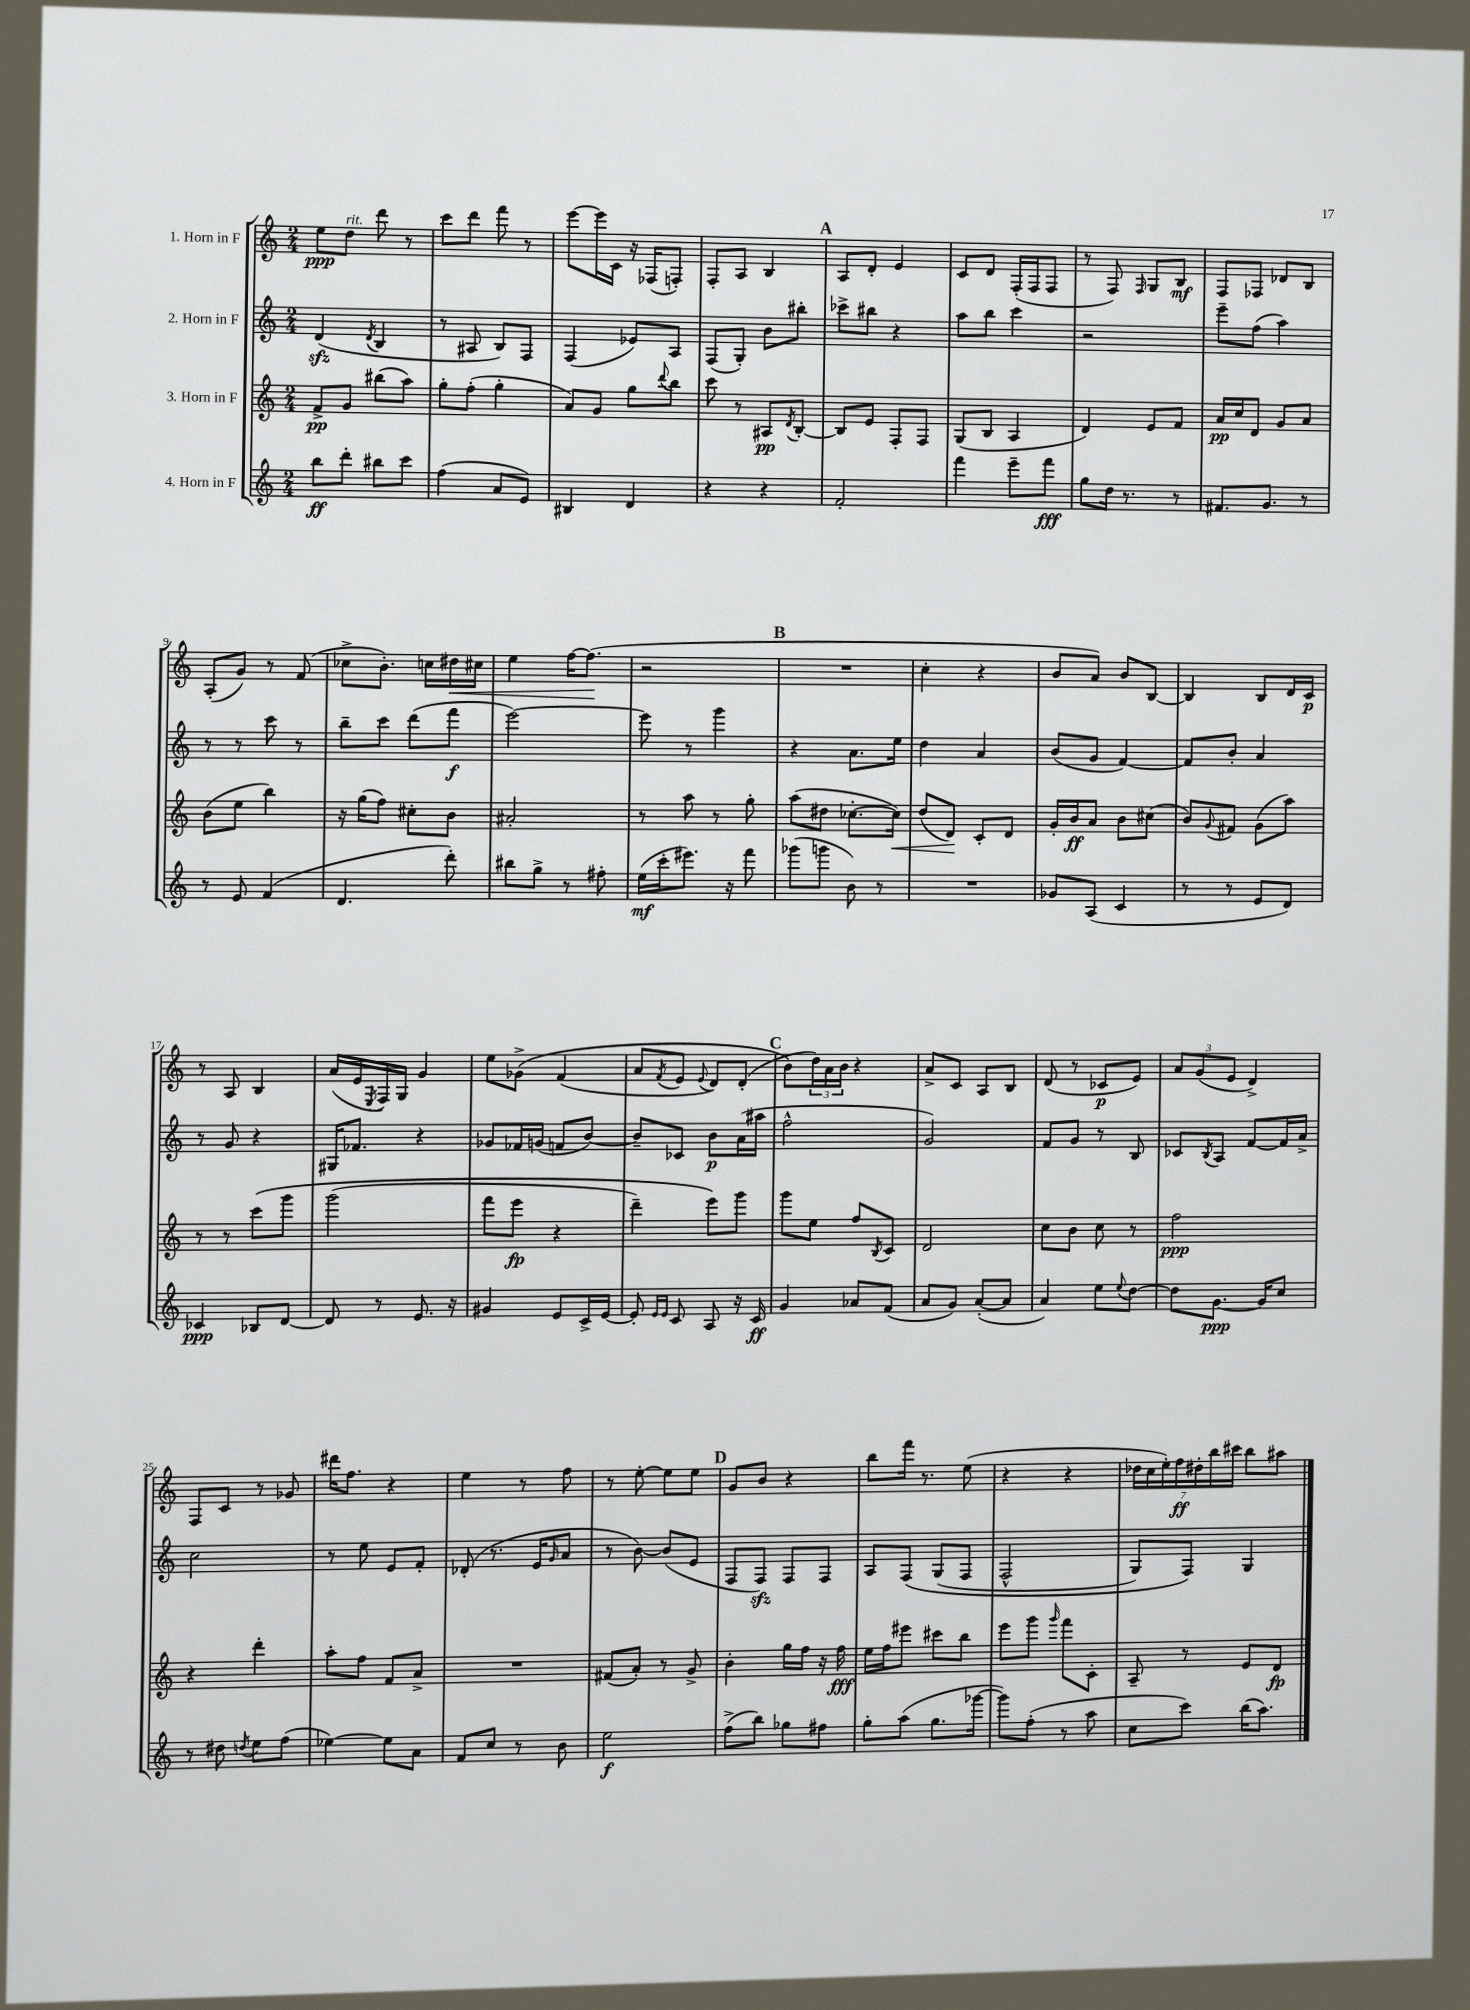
<<
\new StaffGroup <<
\new Staff = "s0" \with { instrumentName = "1. Horn in F" } {
    \clef treble \key c \major \numericTimeSignature \time 2/4
    e''8\ppp d''8^\markup { \italic "rit." } d'''8 r8 |
    c'''8 d'''8 f'''8 r8 |
    e'''8~ e'''16 c'16 r16 fes16( f8-.) |
    f8-. a8 b4 |
    \mark \markup { \bold "A" } a8 d'8-. e'4 |
    c'8 d'8 f16-.( f16 f8 |
    r8 f8) \grace { f16 } g8 b8\mf |
    f8 fes8 des'8 b8 |
    a8-.( g'8) r8 f'8( |
    ces''8-> b'8.-.) c''16 dis''16\< cis''16 |
    e''4 f''16~ f''8.\!( |
    r2 |
    \mark \markup { \bold "B" } R2 |
    c''4-. r4 |
    b'8 a'8) b'8 b8~ |
    b4 b8 d'16 c'16\p |
    r8 a8 b4 |
    a'16( e'16 \acciaccatura { e8 } f16) g16 g'4 |
    e''8 ges'8->\( f'4( |
    a'8 \acciaccatura { f'8 } e'8 \appoggiatura { e'8 } d'8) d'8-.( |
    \mark \markup { \bold "C" } b'8\) \tuplet 3/2 { d''16) a'16 b'16 } r4 |
    a'8-> c'8 a8 b8 |
    d'8( r8 ces'8\p e'8) |
    \tuplet 3/2 { a'8 g'8( e'8 } d'4->) |
    f8 c'8 r8 ges'8 |
    dis'''16 f''8. r4 |
    e''4 r8 f''8 |
    r8 e''8~-. e''8 e''8 |
    \mark \markup { \bold "D" } g'8 b'8 r4 |
    b''8 f'''16 r8. e''8( |
    r4 r4 |
    \tuplet 7/4 { des''16 c''16 e''16-.) f''16\ff dis''16-. b''16 cis'''16 } b''8 ais''8 \bar "|." |
}
\new Staff = "s1" \with { instrumentName = "2. Horn in F" } {
    \clef treble \key c \major \numericTimeSignature \time 2/4
    d'4\sfz( \acciaccatura { d'8 } b4 |
    r8 ais8 b8) f8 |
    f4( ees'8) a8 |
    f8( g8-.) b'8 bis''8-. |
    \mark \markup { \bold "A" } ces'''8-> bis''8 r4 |
    a''8 b''8 c'''4 |
    r2 |
    e'''8-- f''8( a''4) |
    r8 r8 c'''8 r8 |
    b''8-- c'''8 d'''8( f'''8\f |
    e'''2~) |
    e'''8 r8 g'''4 |
    \mark \markup { \bold "B" } r4 a'8. e''16 |
    d''4 a'4 |
    b'8( g'8 f'4~) |
    f'8 b'8-. a'4 |
    r8 g'8 r4 |
    gis16 fes'8. r4 |
    ges'8 fes'16 g'16( f'8 b'8~) |
    b'8-- ces'8 b'8\p a'16( ais''16 |
    \mark \markup { \bold "C" } f''2-^ |
    g'2) |
    f'8 g'8 r8 b8 |
    ces'8 \acciaccatura { b8 } a8 f'8~ f'16 a'16-> |
    c''2 |
    r8 e''8 e'8 f'8-. |
    des'8-.( r8. e'16 \grace { g'16 } a'8 |
    r8 b'8~) b'8( e'8 |
    \mark \markup { \bold "D" } f8 f8\sfz) f8 f8 |
    a8 f8\( g8( f8 |
    f2-^ |
    g8) f8\) g4 \bar "|." |
}
\new Staff = "s2" \with { instrumentName = "3. Horn in F" } {
    \clef treble \key c \major \numericTimeSignature \time 2/4
    f'8->\pp g'8 bis''8( a''8) |
    g''8-. f''8-.( g''4-. |
    a'8) g'8 g''8 \appoggiatura { d'''8 } b''8 |
    c'''8 r8 ais8\pp \acciaccatura { d'8 } b8~-. |
    \mark \markup { \bold "A" } b8 e'8 f8-. f8 |
    g8( b8 a4 |
    d'4) e'8 f'8 |
    a'16\pp c''16 d'8 g'8 a'8 |
    b'8( e''8 b''4) |
    r16 g''16( f''8) cis''8-. b'8 |
    ais'2-. |
    r8 a''8 r8 g''8-. |
    \mark \markup { \bold "B" } a''8( dis''8 ces''8.~-. ces''16\<) |
    d''8( d'8\!) c'8-. d'8 |
    g'16-. b'16\ff a'8 b'8 cis''8( |
    b'8) \appoggiatura { g'8 } fis'8 g'8( a''8) |
    r8 r8 c'''8\( g'''8 |
    g'''2( |
    f'''8 e'''8\fp r4 |
    d'''4--) e'''8\) g'''8 |
    \mark \markup { \bold "C" } g'''8 e''8 f''8 \acciaccatura { b8 } c'8 |
    d'2 |
    c''8 b'8 c''8 r8 |
    f''2\ppp |
    r4 d'''4-. |
    a''8-. f''8 f'8 a'8-> |
    R2 |
    fis'8( a'8-.) r8 g'8-> |
    \mark \markup { \bold "D" } b'4-. g''16 f''16 r16 f''16\fff |
    e''16 f''16 eis'''8 cis'''8 b''8 |
    e'''8 g'''8 \grace { g'''16 } f'''8 c'8-. |
    a8-- r8 e'8 d'8\fp \bar "|." |
}
\new Staff = "s3" \with { instrumentName = "4. Horn in F" } {
    \clef treble \key c \major \numericTimeSignature \time 2/4
    b''8\ff d'''8-. bis''8 c'''8 |
    f''4( a'8 e'8) |
    bis4 d'4 |
    r4 r4 |
    \mark \markup { \bold "A" } f'2-. |
    f'''4 e'''8-- f'''8\fff |
    g''8 d''16 r8. r8 |
    fis'8. g'8. r8 |
    r8 e'8 f'4( |
    d'4. d'''8-.) |
    bis''8 g''8-> r8 fis''8-. |
    e''16\mf( c'''16-. eis'''8.) r16 f'''8 |
    \mark \markup { \bold "B" } ges'''8( g'''8 b'8) r8 |
    R2 |
    ges'8 a8( c'4 |
    r8 r8 e'8 d'8) |
    ces'4\ppp bes8 d'8~ |
    d'8 r8 e'8. r16 |
    gis'4 e'8 c'16-> e'16~ |
    e'8-. \grace { e'16 e'16 } c'8 a8 r16 c'16\ff |
    \mark \markup { \bold "C" } g'4 aes'8 f'8( |
    a'8 g'8) a'8~-.( a'8 |
    a'4) e''8 \appoggiatura { e''8 } d''8~ |
    d''8 g'8.~\ppp g'16 c''8 |
    r8 dis''8 \acciaccatura { d''8 } e''8 f''8( |
    ees''4~) ees''8 a'8 |
    f'8 c''8 r8 b'8 |
    e''2\f |
    \mark \markup { \bold "D" } f''8->( b''8) ges''8 fis''8 |
    g''8-. a''8( g''8. ges'''16~ |
    ges'''8) f''8-.( r8 a''8 |
    c''8 c'''8) b''16( a''8.) \bar "|." |
}
>>
>>
